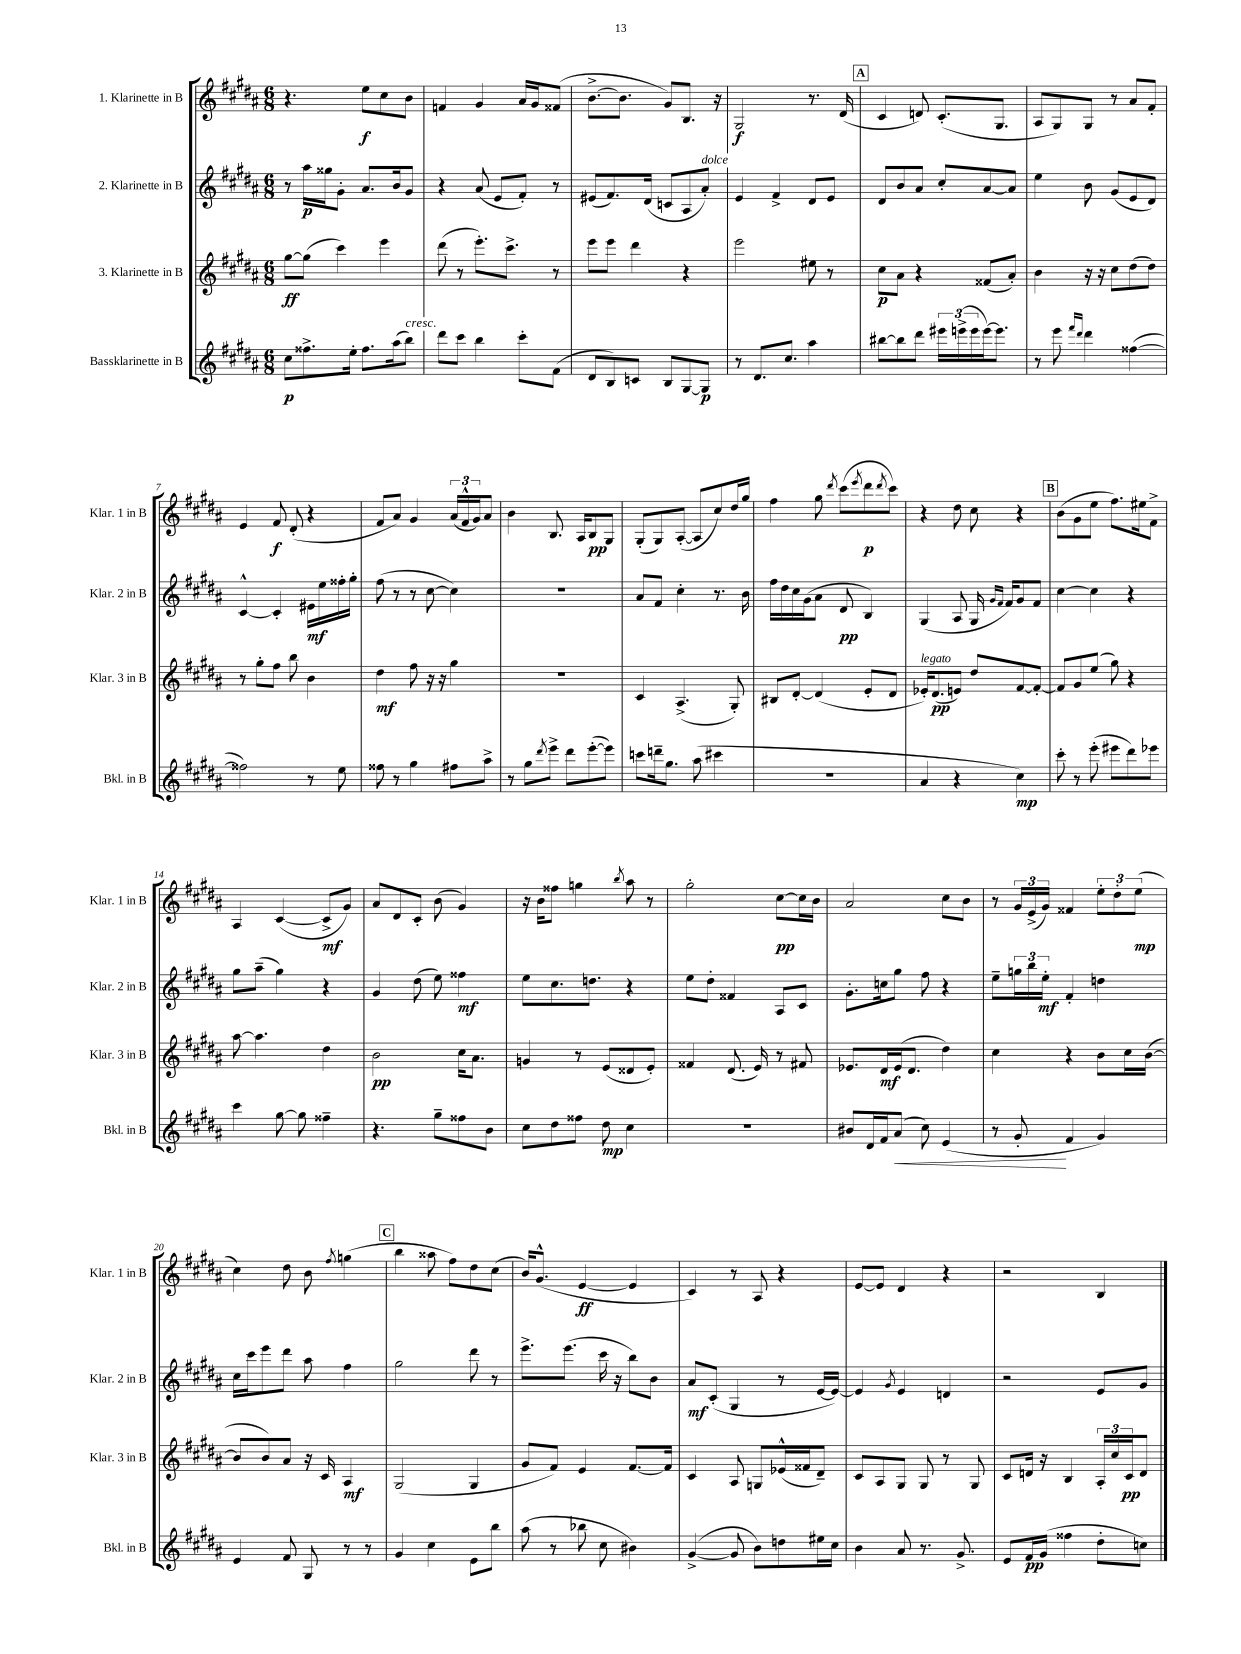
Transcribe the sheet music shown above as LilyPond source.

<<
\new StaffGroup <<
\new Staff = "s0" \with { instrumentName = "1. Klarinette in B" shortInstrumentName = "Klar. 1 in B" } {
    \clef treble \key b \major \numericTimeSignature \time 6/8
    r4. e''8\f cis''8 b'8 |
    f'4 gis'4 ais'16 gis'16 fisis'8( |
    b'8.~-> b'8. gis'8) b8. r16 |
    gis2\f r8. dis'16( |
    \mark \markup { \box "A" } cis'4 d'8) cis'8.-.( gis8. |
    ais8 gis8) gis8 r8 ais'8 fis'8-. |
    e'4 fis'8\f dis'8-.( r4 |
    fis'8 ais'8) gis'4 \tuplet 3/2 { ais'16( fis'16-^ gis'16) } ais'8 |
    b'4 b8. ais16 b8\pp gis8 |
    gis8-.( gis8) ais8~-.( ais8 cis''8) dis''16 gis''16 |
    fis''4 gis''8 \acciaccatura { dis'''8 } cis'''8( \acciaccatura { e'''8 } dis'''8\p \acciaccatura { dis'''8 } cis'''8) |
    r4 dis''8 cis''8 r4 |
    \mark \markup { \box "B" } b'8( gis'8 e''8 fis''8.) eis''16 fis'8-> |
    ais4 cis'4~( cis'8->\mf gis'8) |
    ais'8 dis'8 cis'8-. b'8( gis'4) |
    r16 b'16 fisis''8 g''4 \acciaccatura { b''8 } ais''8 r8 |
    gis''2-. cis''8~\pp cis''16 b'16 |
    ais'2 cis''8 b'8 |
    r8 \tuplet 3/2 { gis'16 e'16->( gis'16) } fisis'4 \tuplet 3/2 { e''8-. dis''8-. e''8\mp( } |
    cis''4) dis''8 b'8 \acciaccatura { fis''8 } g''4( |
    \mark \markup { \box "C" } b''4 aisis''8 fis''8) dis''8 cis''8( |
    b'16) gis'8.-^( e'4~\ff e'4 |
    cis'4) r8 ais8 r4 |
    e'8~ e'8 dis'4 r4 |
    r2 b4 \bar "|." |
}
\new Staff = "s1" \with { instrumentName = "2. Klarinette in B" shortInstrumentName = "Klar. 2 in B" } {
    \clef treble \key b \major \numericTimeSignature \time 6/8
    r8 ais''16\p gisis''16 gis'8-. ais'8. b'16 gis'8 |
    r4 ais'8( e'8 fis'8-.) r8 |
    eis'8( fis'8.) dis'16( c'8 ais8 ais'8-.^\markup { \italic "dolce" }) |
    e'4 fis'4-> dis'8 e'8 |
    \mark \markup { \box "A" } dis'8 b'8 ais'8 cis''8-. ais'8~ ais'8 |
    e''4 b'8 gis'8( e'8 dis'8) |
    cis'4~-^ cis'4-. eis'16\mf e''16 fisis''16-. gis''16-. |
    fis''8( r8 r8 cis''8~ cis''4) |
    R2. |
    ais'8 fis'8 cis''4-. r8. b'16 |
    fis''16 dis''16 cis''16 gis'16( ais'8 dis'8\pp b4) |
    gis4( ais8 gis16 \grace { gis'16 fis'16 } fis'16) gis'8 fis'8 |
    \mark \markup { \box "B" } cis''4~ cis''4 r4 |
    gis''8 ais''8--( gis''4) r4 |
    gis'4 dis''8( e''8) fisis''4\mf |
    e''8 cis''8. d''8. r4 |
    e''8 dis''8-. fisis'4 ais8 cis'8 |
    gis'8.-. c''16 gis''8 fis''8 r4 |
    e''8-- \tuplet 3/2 { g''16 b''16 e''16-.\mf } fis'4-. d''4 |
    cis''16 cis'''16 e'''8 dis'''8 ais''8 fis''4 |
    \mark \markup { \box "C" } gis''2 dis'''8 r8 |
    e'''8.-> e'''8.( cis'''16 r16 b''8) b'8 |
    ais'8\mf cis'8-.( gis4 r8 e'16~ e'16~) |
    e'4 \acciaccatura { gis'8 } e'4 d'4 |
    r2 e'8 gis'8 \bar "|." |
}
\new Staff = "s2" \with { instrumentName = "3. Klarinette in B" shortInstrumentName = "Klar. 3 in B" } {
    \clef treble \key b \major \numericTimeSignature \time 6/8
    gis''8~\ff gis''8( cis'''4) e'''4 |
    dis'''8( r8 e'''8.-.) cis'''8.-> r8 |
    e'''8 e'''8 dis'''4 r4 |
    e'''2 eis''8 r8 |
    \mark \markup { \box "A" } cis''8\p ais'8 r4 fisis'8( ais'8-.) |
    b'4 r16 r16 cis''8 dis''8( dis''8) |
    r8 gis''8-. fis''8 b''8 b'4 |
    dis''4\mf fis''8 r16 r16 gis''4 |
    R2. |
    cis'4 ais4.->( gis8-.) |
    bis8 dis'8~-. dis'4( e'8-. dis'8 |
    ees'16-.^\markup { \italic "legato" }) dis'8.\pp( e'8) dis''8 fis'8~ fis'8~-. |
    \mark \markup { \box "B" } fis'8 gis'8 e''8( gis''8) r4 |
    ais''8~ ais''4. dis''4 |
    b'2\pp cis''16 ais'8. |
    g'4 r8 e'8( disis'8 e'8-.) |
    fisis'4 dis'8.( e'16) r8 fis'8 |
    ees'8. dis'16\mf ees'16( dis'8. dis''4) |
    cis''4 r4 b'8 cis''16 b'16~( |
    b'8 b'8) ais'8 r16 cis'16 ais4\mf |
    \mark \markup { \box "C" } gis2( gis4 |
    gis'8 fis'8) e'4 fis'8.~ fis'16 |
    cis'4 ais8 g8 ees'16-^( fisis'16 dis'8--) |
    cis'8 ais8 gis8 gis8 r8 gis8 |
    cis'8 d'16 r16 b4 \tuplet 3/2 { ais16-. cis''16 cis'16\pp } d'8 \bar "|." |
}
\new Staff = "s3" \with { instrumentName = "Bassklarinette in B" shortInstrumentName = "Bkl. in B" } {
    \clef treble \key b \major \numericTimeSignature \time 6/8
    cis''8\p fisis''8.-> e''16-. fisis''8. ais''16( b''8^\markup { \italic "cresc." }) |
    dis'''8 cis'''8 b''4 cis'''8-. fis'8( |
    dis'8 b8) c'8 b8 gis8~ gis8\p |
    r8 dis'8. cis''8. ais''4 |
    \mark \markup { \box "A" } bis''8~ bis''8 dis'''8 \tuplet 3/2 { eis'''16 e'''16->( e'''16 } e'''16~) e'''8. |
    r8 e'''8 \grace { fis'''16 dis'''16 } dis'''4 fisis''4~( |
    fisis''2) r8 e''8 |
    fisis''8 r8 gis''4 fis''8 ais''8-> |
    r8 gis''8 \acciaccatura { dis'''8 } e'''8-> dis'''8 e'''8~-.( e'''8) |
    c'''8 d'''16-- gis''8. ais''8( cis'''4 |
    R2. |
    ais'4 r4 cis''4\mp) |
    \mark \markup { \box "B" } cis'''8-. r8 e'''8-.( eis'''8 dis'''8) ees'''8 |
    cis'''4 gis''8~ gis''8 fisis''4-- |
    r4. gis''8-- fisis''8 b'8 |
    cis''8 dis''8 fisis''8 dis''8\mp cis''4 |
    R2. |
    bis'8 dis'16 fis'16 ais'8\<( cis''8) e'4( |
    r8 gis'8-.\! fis'4 gis'4) |
    e'4 fis'8 gis8 r8 r8 |
    \mark \markup { \box "C" } gis'4 cis''4 e'8 b''8 |
    ais''8( r8 bes''8 cis''8 bis'4) |
    gis'4~->( gis'8 b'8) d''8 eis''16 cis''16 |
    b'4 ais'8 r8. gis'8.-> |
    e'8 fis'16\pp gis'16( fisis''4 dis''8-. c''8) \bar "|." |
}
>>
>>
